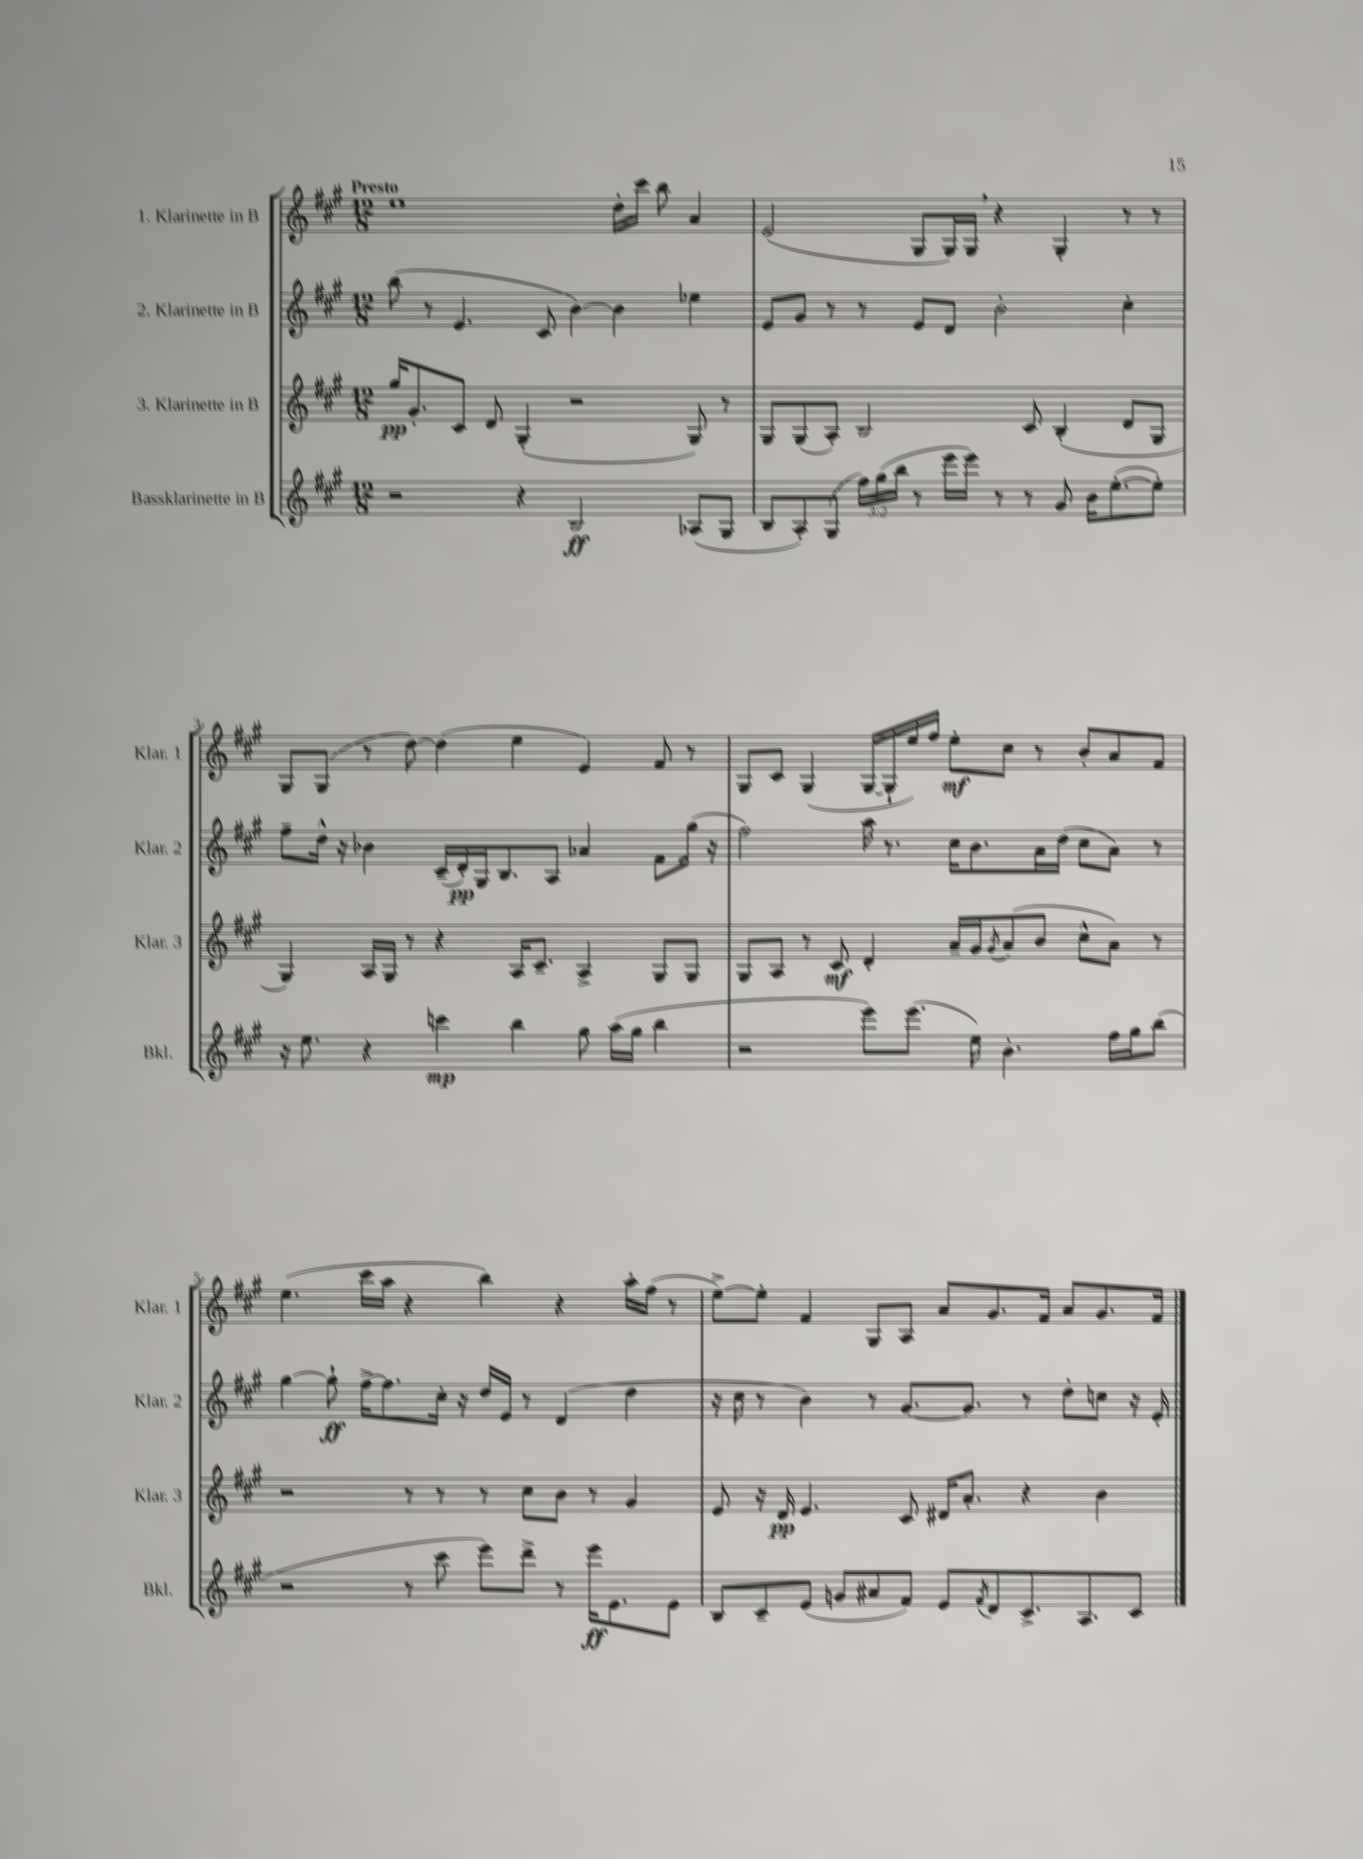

**kern	**kern	**kern	**kern
*staff4	*staff3	*staff2	*staff1
*clefG2	*clefG2	*clefG2	*clefG2
*k[f#c#g#]	*k[f#c#g#]	*k[f#c#g#]	*k[f#c#g#]
*M12/8	*M12/8	*M12/8	*M12/8
2r	16gg#/LK	(8bb\	1ee
.	8.g#'/	.	.
.	.	8r	.
.	8c#/J	4.e/	.
.	8d/	.	.
4r	(4G#'/	.	.
.	.	8c#/	.
2B/	2r	[4b\)	.
.	.	4b\]	16dd'\LL
.	.	.	16ccc#\JJ
.	.	.	8bb\
(8A-/L	8G#/)	4ee-\	4a/
8G#/J	8r	.	.
=	=	=	=
8B/L	8G#/L	8e/L	(2e/
8A'/)	(8G#/	8g#/J	.
(8G#/J	8A'/J)	8r	.
24ff#\LL)	2B/	8r	.
(24gg#\	.	.	.
24bb\JJ	.	.	.
8r	.	8e/L	8G#/L
16eee\LL	.	8d/J	16G#/L)
16eee\JJ)	.	.	16G#/JJ
8r	.	2b'\	4r
8r	8c#/	.	.
8g#/	(4B'/	.	4G#'/
16b\LK	.	.	.
([8.ee'\	.	.	.
.	8d/L	4cc#'\	8r
8ee'\]J)	8G#/J	.	8r
=	=	=	=
16r	4G#/)	8ff#~\L	8G#/L
8.ee\	.	.	.
.	.	16dd^^\Jk	(8G#/J
.	.	16r	.
4r	16A/LL	4b-\	8r
.	16G#/JJ	.	.
.	8r	.	[8dd\)
4ccc\	4r	(16c#~/LL	(4dd\]
.	.	16d'/)	.
.	.	16G#/J	.
.	.	8.B/	.
4bb\	16A/LK	.	4ee\
.	8.c#~/J	.	.
.	.	8A/J	.
8gg#\	4A^/	4a-/	4e/)
(16aa\LL	.	.	.
16gg#\JJ	.	.	.
4bb\	8G#/L	8f#\L	8f#/
.	8G#/J	(16gg#\Jk	8r
.	.	16r	.
=	=	=	=
2r	8G#/L	2ff#\)	8G#/L
.	8A/J	.	8c#/J
.	8r	.	(4G#/
.	8c#/	.	.
8eee\L)	4d'/	16aa\	[16G#/LL
.	.	8.r	16G#`/]
(8.eee\J	.	.	16ee/)
.	.	.	16ff#/JJ
.	16a~/LL	16cc#\LK	8ee'\L
16ee\)	16g#/J	8.b\	.
.	8qg#/	.	.
4.b'\	(8a/	.	8cc#\J
.	8b/J	16a\L	8r
.	.	(16dd\JJ	.
.	8cc#^^\L	8cc#\L	8b'/L
16ff#\LL	8a\J)	8a\J)	8a/
16gg#\J	.	.	.
(8bb\J	8r	8r	8f#/J
=	=	=	=
2r	2r	[4gg#\	(4.ee\
.	.	8gg#`\]	.
.	.	[16ff#^\LK	16ccc#\LL
.	.	8.ff#\]	16aa\JJ
8r	8r	.	4r
8ccc#\	8r	16cc#'\Jk	.
.	.	16r	.
8eee\L)	8r	16dd/LL	4bb\)
.	.	16e/JJ	.
8ddd^\J	8cc#\L	8r	.
8r	8b\J	(4d/	4r
16eee\LK	8r	.	.
8.e\	.	.	.
.	4g#/	4dd\	16aa'\LL
.	.	.	(16ff#\JJ
8e\J	.	.	8r
=	=	=	=
8B/L	8e/	16r	[8ee^\L)
.	.	16cc#\	.
8c#~/	16r	8r	8ee'\]J
.	16d/	.	.
(8e/J	4.e/	4b\)	4f#/
8g/L	.	.	.
8a#/	.	8r	8G#/L
8f#/J)	8c#/	[8.g#/L	8A/J
8e/L	16d#/LK	.	8a/L
.	8.a'/J	8.g#/]J	.
8qf#/	.	.	.
8d/	.	.	8.g#/
8.c#^/	4r	8r	.
.	.	.	16f#/Jk
.	.	8dd'\L	8a/L
8.A/	.	.	.
.	4b\	8cc\J	8.g#/
8c#/J	.	16r	.
.	.	16e'/	16f#/Jk
==	==	==	==
*-	*-	*-	*-
